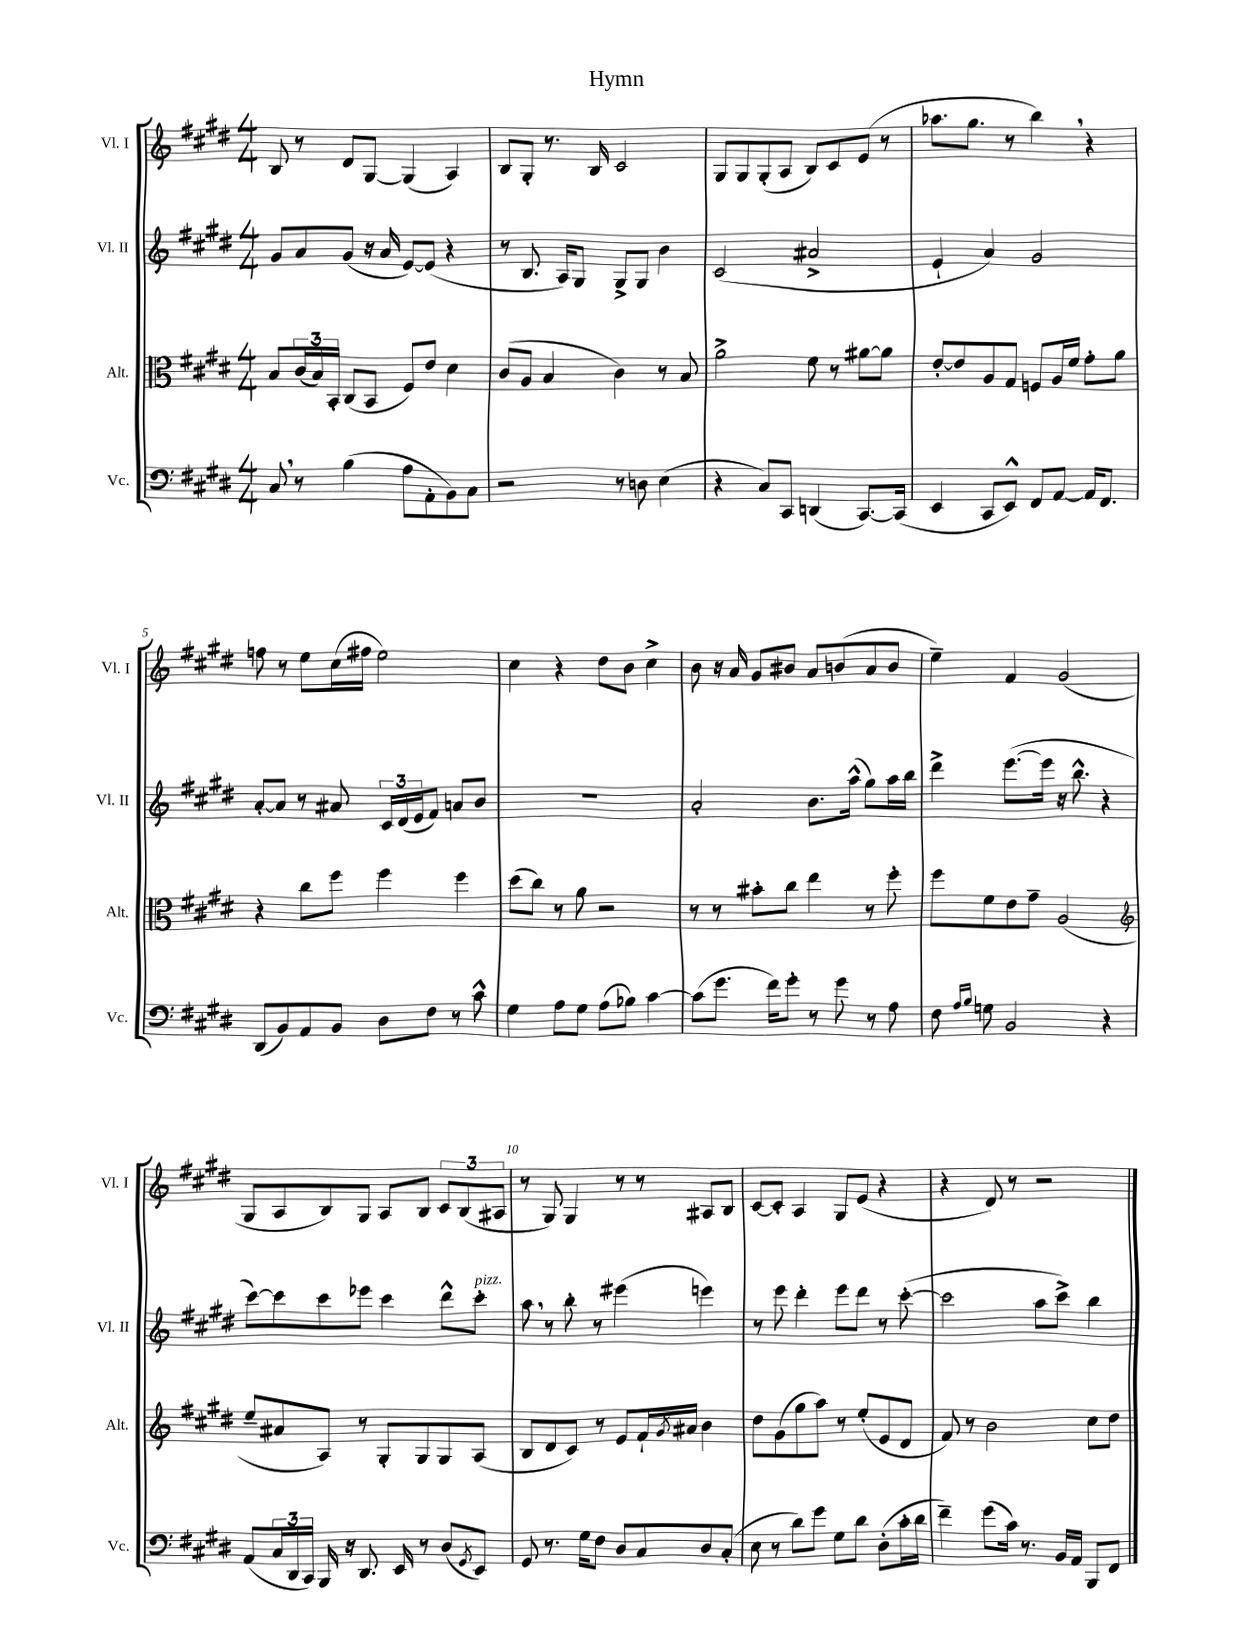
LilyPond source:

\header { title = "Hymn" }
<<
\new StaffGroup <<
\new Staff = "s0" \with { instrumentName = "Vl. I" shortInstrumentName = "Vl. I" } {
    \clef treble \key e \major \numericTimeSignature \time 4/4
    b8 r8 dis'8 gis8~ gis4( a4) |
    b8 gis8-. r8. b16 cis'2 |
    gis8 gis8 gis8-.( a8 b8) cis'8 e'8( r8 |
    aes''8. gis''8. r8 b''4) \breathe r4 |
    f''8 r8 e''8 cis''16( fis''16 e''2) |
    cis''4 r4 dis''8 b'8 cis''4-> |
    b'8 r16 a'16 gis'8 bis'8 a'8 b'8( a'8 b'8 |
    e''4--) fis'4 gis'2( |
    gis8 a8 b8) gis8 a8 b8 \tuplet 3/2 { cis'8 b8( ais8 } |
    r8 gis8) gis4 r8 r8 ais8 b8 |
    cis'8~ cis'8-. a4 gis8 e'8( r4 |
    r4 dis'8) r8 r2 \bar "|." |
}
\new Staff = "s1" \with { instrumentName = "Vl. II" shortInstrumentName = "Vl. II" } {
    \clef treble \key e \major \numericTimeSignature \time 4/4
    gis'8 a'8 gis'8( r16 a'16 e'8~) e'8( r4 |
    r8 b8. a16) gis8 gis8-> gis8 b'4 |
    cis'2( ais'2-> |
    e'4-! a'4) gis'2 |
    a'8~-. a'8 r8 ais'8 \tuplet 3/2 { cis'16 dis'16( e'16 } fis'8) a'8 b'8 |
    r1 |
    a'2-. b'8. a''16-^( gis''8) a''16 b''16 |
    dis'''4-> e'''8.~( e'''16 r16 b''8.-^ r4 |
    cis'''8~) cis'''8 cis'''8 ees'''8 cis'''4 dis'''8-^ cis'''8-.^\markup { \italic "pizz." } |
    a''8 \breathe r8 b''8-. r8 eis'''4( e'''4) |
    r8 e'''8 dis'''4-. e'''8 dis'''8 r8 cis'''8~-.( |
    cis'''2 a''8 cis'''8->) b''4 \bar "|." |
}
\new Staff = "s2" \with { instrumentName = "Alt." shortInstrumentName = "Alt." } {
    \clef alto \key e \major \numericTimeSignature \time 4/4
    b8 \tuplet 3/2 { cis'16( b16) b,16-. } cis8( b,8 fis8) e'8 dis'4 |
    cis'8( a8 b4 cis'4) r8 b8 |
    a'2-> fis'8 r8 ais'8~ ais'8 |
    e'8~-. e'8 a8 gis8 f8 a16 fis'16 gis'8-. a'8 |
    r4 cis''8 fis''8 fis''4 fis''4 |
    dis''8( cis''8) r8 a'8 r2 |
    r8 r8 bis'8-. cis''8 e''4 r8 fis''8-. |
    fis''8 fis'8 e'8 gis'8-- a2( |
    \clef treble e''8-- ais'8 a8) r8 gis8-. gis8 gis8 a8( |
    b8 dis'8 cis'8) r8 e'8 fis'16-! \acciaccatura { gis'8 } ais'16 b'4 |
    dis''8 gis'8( gis''8 a''8) r8 e''8-.( e'8 dis'8 |
    fis'8) r8 b'2 cis''8 dis''8 \bar "|." |
}
\new Staff = "s3" \with { instrumentName = "Vc." shortInstrumentName = "Vc." } {
    \clef bass \key e \major \numericTimeSignature \time 4/4
    cis8 \breathe r8 b4( a8 a,8-. b,8) cis8 |
    r2 r8 d8 e4( |
    r4 cis8) cis,8 d,4( cis,8.~) cis,16( |
    e,4 cis,8 e,8-^) fis,8 a,8~ a,16 fis,8. |
    dis,8( b,8) a,8 b,8 dis8 fis8 r8 cis'8-^ |
    gis4 a8 gis8 a8( bes8) cis'4~ |
    cis'8( gis'8. fis'16) gis'8-. r8 gis'8 r8 a8 |
    fis8 \grace { a16 b16 } g8 b,2 r4 |
    a,8( \tuplet 3/2 { cis16 dis,16 cis,16) } b,,16 r16 dis,8. e,16 r8 dis8( \acciaccatura { gis,8 } e,8) |
    gis,8 r8. gis16 fis8 dis8 cis8 dis8 cis8-.( |
    e8 r8 dis'8) gis'8 gis8 dis'8 dis8-.( cis'16-. dis'16 |
    fis'4--) gis'8( cis'16) r8. b,16 a,16 b,,8 fis,8 \bar "|." |
}
>>
>>
\layout { \context { \Score \override BarNumber.break-visibility = ##(#f #t #t) barNumberVisibility = #(every-nth-bar-number-visible 5) } }
